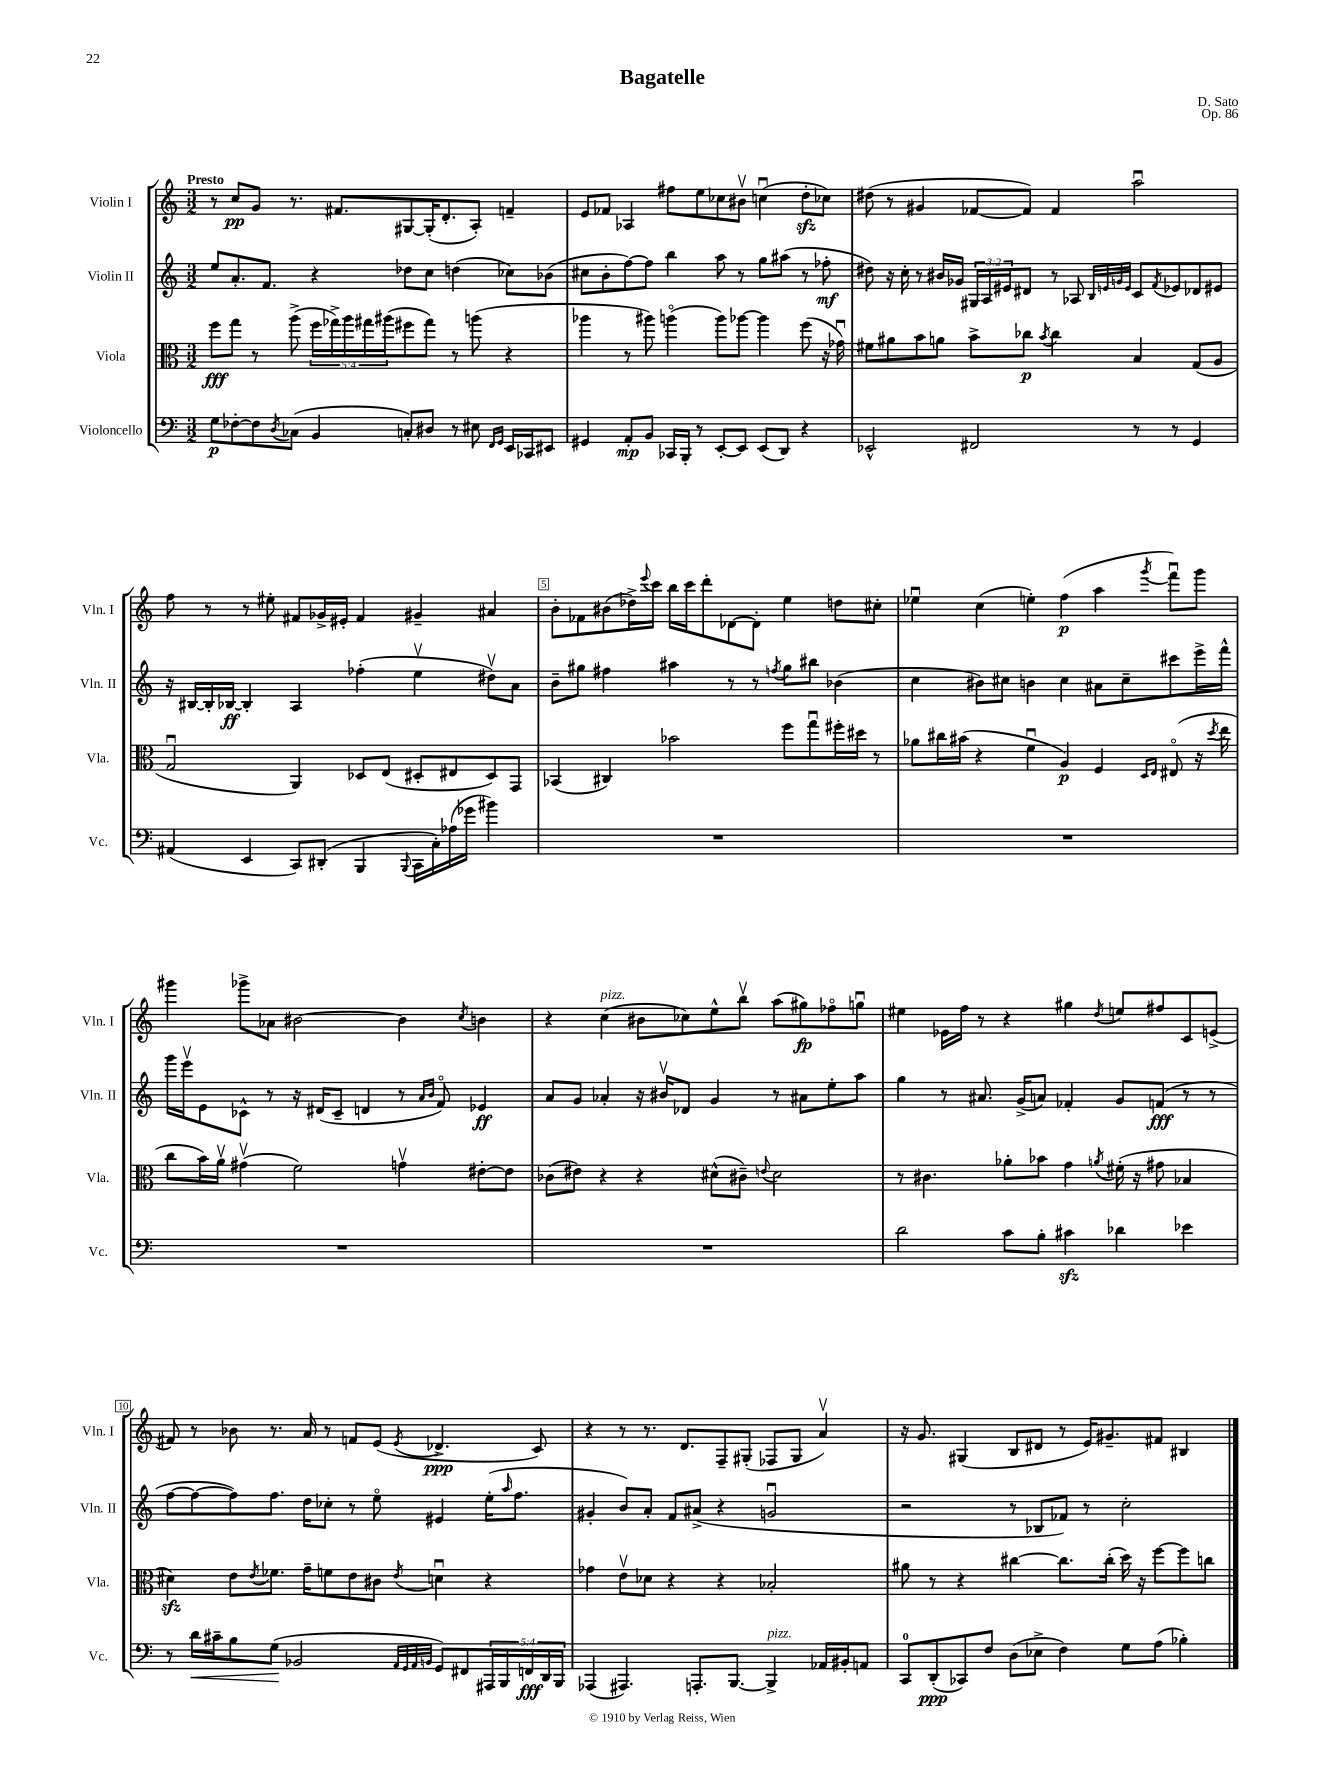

**kern	**kern	**kern	**kern
*staff4	*staff3	*staff2	*staff1
*clefF4	*clefC3	*clefG2	*clefG2
*k[]	*k[]	*k[]	*k[]
*M3/2	*M3/2	*M3/2	*M3/2
8G	8ff	8ee	8r
[8F-'	8gg	8.a'	8cc
8F-]	8r	.	8g
.	.	8.f	.
8qD	.	.	.
(8C-	(8aa^	.	8.r
4BB	20ff	4r	.
.	20gg-^)	.	.
.	.	.	8.f#
.	20aa	.	.
.	20gg#	.	.
.	(20aa#	.	.
8C')	8ff#	8dd-	[8G#
8D#	8gg#)	8cc	(16G#']
.	.	.	8.d'
8r	8r	(4dd	.
8E#	(8aa	.	8A')
16qqFF	.	.	.
16qqGG	.	.	.
16EE	4r	8cc-)	4f~
16CC-	.	.	.
8EE#	.	(8b-	.
=	=	=	=
4GG#	4aa-	8cc#	8e
.	.	8b'	8f-
8AA'	8r	[8ff)	4A-
8BB	8aa#)	8ff]	.
16CC-	(4aao	4bb	8ff#
16BBB'	.	.	.
8r	.	.	8ee
[8EE'	8aa)	8aa	8cc-
8EE]	[8aa-	8r	8b#v
(8EE	4aa-]	8gg	(4ccu
8DD)	.	(8aa#	.
4r	(8ff	8r	8dd'
.	16r	8ff-'	8cc-)
.	16g-u)	.	.
=	=	=	=
2EE-^^	8f#	8dd#)	(8dd#
.	8a#	16r	8r
.	.	16cc'	.
.	8b	8r	4g#
.	8a	16b#	.
.	.	16g-	.
2FF#	8b^	24G#	[8f-
.	.	24A	.
.	.	24e#	.
.	8cc-	8d#	8f-])
.	8qb	.	.
.	4cc-	8r	4f-
.	.	8A-	.
.	.	32qqB	.
.	.	32qqe	.
.	.	32qqg	.
.	.	32qqe	.
8r	4B	8c	2aau
.	.	8qf	.
8r	.	8e-	.
4GG	(8G	8d-	.
.	8A	8e#	.
=	=	=	=
(4AA#	2Gu	16r	8ff
.	.	[16B#	.
.	.	16B#']	8r
.	.	[16B-	.
4EE	.	4B-']	8r
.	.	.	8ee#'
8CC)	4AA)	4A	8f#
(8DD#'	.	.	16g-^
.	.	.	16e#'
4BBB	8D-	(4ff-'	4f#
.	(8E	.	.
8qqBBB	.	.	.
16CC	8D#'	4eev	4g#~
16C')	.	.	.
(16A-	8E#	.	.
16g-	.	.	.
4b#)	8D#)	8dd#v)	4a#
.	8GG	8a	.
=	=	=	=
1.r	(4BB-	8b~	8b'
.	.	8gg#	8f-
.	4C#)	4ff#	(8b#
.	.	.	16dd-^)
.	.	.	8qqeee
.	.	.	16ccc
.	2b-	4aa#	16bb
.	.	.	16ccc
.	.	.	8ddd'
.	.	8r	[8d-
.	.	8r	8d-']
.	.	8qff	.
.	8ff	8gg#	4ee
.	8ggu	8bb#	.
.	16ff#'	(4b-	8dd
.	16dd#	.	.
.	8r	.	8cc#'
=	=	=	=
1.r	8a-	4cc	4ee-u
.	16cc#	.	.
.	(16b#	.	.
.	4r	8b#)	(4cc
.	.	8cc#	.
.	4fu	4b	4ee')
.	4A)	4cc#	(4ff
.	4F	8a#	4aa
.	.	8cc#~	.
.	16qqD	.	.
.	16qqE	.	8qggg
.	(8E#o	8ccc#	8fffu)
.	16r	16eee^	8ggg
.	8qdd	.	.
.	16ee	16fff^^	.
=	=	=	=
1.r	8cc	16ggg	4ggg#
.	.	16eeev	.
.	16b)	8e	.
.	16av	.	.
.	(4g#v	8c-^^	8ggg-^
.	.	8r	8a-
.	2f)	16r	[2b#
.	.	(16d#	.
.	.	8c-~	.
.	.	4d	.
.	4gv	8r	4b#]
.	.	16qqa	.
.	.	16qqb	.
.	.	8fo)	.
.	.	.	8qcc
.	[8e#'	4e-	4b
.	8e#]	.	.
=	=	=	=
1.r	(8c-	8a	4r
.	8e#)	8g	.
.	4r	4a-'	(4cc
.	4r	16r	8b#
.	.	16b#v	.
.	.	8d-	8cc-)
.	(8d#^^	4g	8ee^^
.	8c#~)	.	8bbv
.	8qqe	.	.
.	2d#	8r	(8aa
.	.	8a#	8gg#)
.	.	8ee'	8ff-o
.	.	8aa	8ggu
=	=	=	=
2d	8r	4gg	4ee#
.	4.c#	.	.
.	.	8r	16e-
.	.	.	16ff
.	.	8.a#	8r
8c	8a-'	.	4r
.	.	(16g^	.
8B'	8b-	8a)	.
4c#	4g	4f-'	4gg#
.	8qa	.	8qdd
4d-	(16f#'	8g	8ee
.	16r	.	.
.	8g#	(8f	8ff#
4e-	4B-	8r	8c
.	.	8r	(8e^
=	=	=	=
8r	4d#)	[8ff	8f#)
16d	.	8ff_	8r
16c#~	.	.	.
8B	8e	8ff])	8b-
.	8qe	.	.
(8G	8.f-	8.ff	8.r
2BB-	.	.	.
.	16g~	16dd	16a
.	8f	8cc-'	8r
.	8e	8r	8f
.	8c#	8eeo	(8e
32qqAA	.	.	.
32qqGG	.	.	.
32qqAA	.	.	.
32qqBB	8qe	.	8qe
8GG)	4du	4e#	4.d-^
8FF#	.	.	.
20AAA#	4r	(16ee'	.
20BBB	.	.	.
.	.	16qqaa	.
.	.	8.ff	.
20FF	.	.	.
.	.	.	8c)
20DD	.	.	.
20BBB	.	.	.
=	=	=	=
(4AAA-	4g-	4g#'	4r
4.AAA#)	8ev	8b)	8r
.	8d-	8a'	8.r
.	4r	8f	.
.	.	.	8.d
8.AAA'	.	(8a#^	.
.	4r	4r	8F~
[8.BBB	.	.	.
.	.	.	(8G#'
4BBB^]	2B-'	2gu	8F-
.	.	.	8G#
16AA-	.	.	4av)
16BB#'	.	.	.
8AA	.	.	.
=	=	=	=
8CC	8a#	2r	16r
.	.	.	8.g
(8DD'	8r	.	.
8CC-)	4r	.	(4G#
8F	.	.	.
(8D	[4cc#	8r	8B
8E-^	.	8B-	8d#
4F)	8.cc#]	8f-)	8r
.	.	8r	16e)
.	(16cc#'	.	8.g#~
8G	16dd)	2cc'	.
.	16r	.	.
(8A	[8ff	.	8f#
4B-')	8ff]	.	4B#
.	8cc	.	.
==	==	==	==
*-	*-	*-	*-
